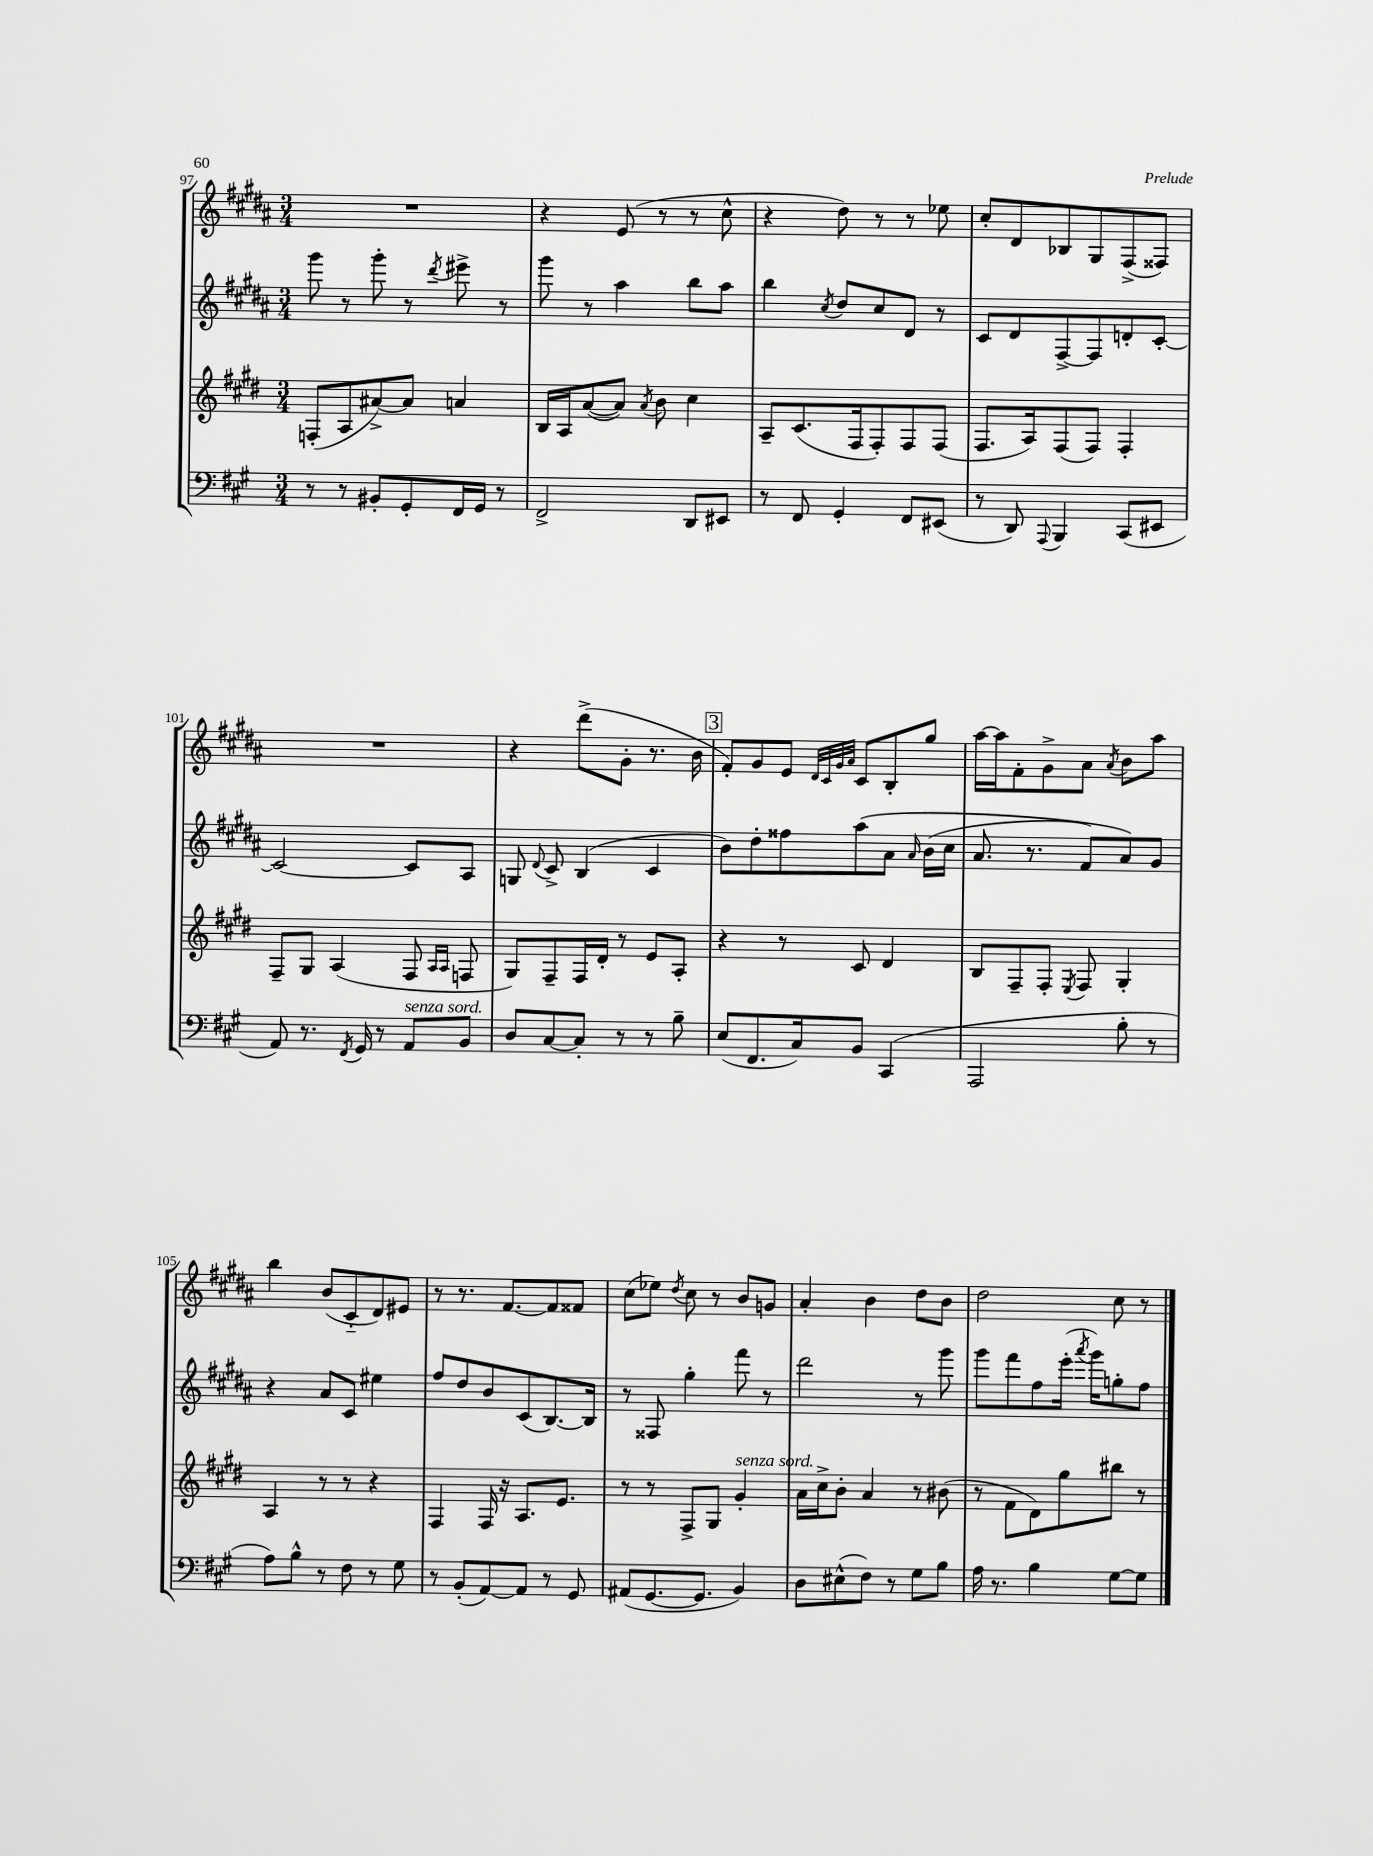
<<
\new StaffGroup <<
\new Staff = "s0" {
    \clef treble \key b \major \numericTimeSignature \time 3/4
    \autoBeamOff R2. |
    r4 e'8( r8 r8 cis''8-^ |
    r4 dis''8) r8 r8 ees''8 |
    cis''8[-. dis'8 bes8 gis8 fis8->( fisis8]) |
    R2. |
    r4 dis'''8[->( gis'8]-. r8. b'16 |
    \mark \markup { \box "3" } fis'8[-.) gis'8 e'8] \grace { dis'32[ cis'32 gis'32 ais'32] } cis'8[ b8-. gis''8] |
    ais''16[~ ais''16 fis'8-. gis'8-> ais'8] \acciaccatura { ais'8 } b'8[ ais''8] |
    b''4 b'8[( cis'8-_ dis'8) eis'8] |
    r8 r8. fis'8.[~ fis'8 fisis'8] |
    cis''8[( ees''8]) \acciaccatura { dis''8 } cis''8 r8 b'8[ g'8] |
    ais'4-. b'4 dis''8[ b'8] |
    dis''2 cis''8 r8 \bar "|." |
}
\new Staff = "s1" {
    \clef treble \key b \major \numericTimeSignature \time 3/4
    \autoBeamOff gis'''8 r8 gis'''8-. r8 \acciaccatura { dis'''8 } eis'''8-> r8 |
    gis'''8 r8 ais''4 b''8[ ais''8] |
    b''4 \acciaccatura { cis''8 } dis''8[ cis''8 dis'8] r8 |
    cis'8[ dis'8 fis8~-> fis8 d'8-. cis'8]~-. |
    cis'2~ cis'8[ ais8] |
    g8 \appoggiatura { dis'8 } cis'8-> b4( cis'4 |
    \mark \markup { \box "3" } b'8[) dis''8-. fisis''8 ais''8\( ais'8] \grace { ais'16 } b'16[( cis''16] |
    ais'8. r8. fis'8[) ais'8\) gis'8] |
    r4 ais'8[ cis'8] eis''4 |
    fis''8[ dis''8 b'8 cis'8( b8.~) b16] |
    r8 fisis8 gis''4-. fis'''8 r8 |
    dis'''2 r8 gis'''8 |
    gis'''8[ fis'''8 fis''8 e'''16]-.( \acciaccatura { ais'''8 } gis'''16[) g''8-. fis''8] \bar "|." |
}
\new Staff = "s2" {
    \clef treble \key e \major \numericTimeSignature \time 3/4
    \autoBeamOff f8[-.( a8 ais'8~->) ais'8] a'4 |
    b16[ a16 a'8~( a'8]) \acciaccatura { a'8 } b'8 cis''4 |
    a8[-- cis'8.( fis16 fis8-.) fis8 fis8]( |
    fis8.[ a16) fis8( fis8]) fis4-. |
    fis8[-- gis8] a4( fis8 \grace { a16[ a16] } f8 |
    gis8[) fis8-- fis16 dis'16]-. r8 e'8[ a8]-. |
    \mark \markup { \box "3" } r4 r8 cis'8 dis'4 |
    b8[ fis8-- fis8]-. \acciaccatura { e8 } fis8 gis4-. |
    a4 r8 r8 r4 |
    fis4 fis16 r16 a8.[ e'8.] |
    r8 r8 fis8[-> gis8] gis'4-.^\markup { \italic "senza sord." } |
    a'16[ cis''16-> b'8]-. a'4 r8 bis'8( |
    r8 fis'8[ dis'8) gis''8 bis''8] r8 \bar "|." |
}
\new Staff = "s3" {
    \clef bass \key a \major \numericTimeSignature \time 3/4
    \autoBeamOff r8 r8 bis,8[-. gis,8-. fis,16 gis,16] r8 |
    fis,2-> d,8[ eis,8] |
    r8 fis,8 gis,4-. fis,8[ eis,8]( |
    r8 d,8) \appoggiatura { a,,8 } b,,4 cis,8[( eis,8] |
    a,8) r8. \acciaccatura { fis,8 } gis,16 r8 a,8[^\markup { \italic "senza sord." } b,8] |
    d8[ cis8~ cis8]-. r8 r8 b8-- |
    \mark \markup { \box "3" } e8[( fis,8. cis16) b,8] cis,4( |
    a,,2 b8-. r8 |
    a8[) b8]-^ r8 fis8 r8 gis8 |
    r8 b,8[-.( a,8~) a,8] r8 gis,8 |
    ais,8[( gis,8.~ gis,8.] b,4) |
    d8[ eis8-^( fis8]) r8 gis8[ b8] |
    a16 r8. b4 gis8[~ gis8] \bar "|." |
}
>>
>>
\layout { \context { \Score currentBarNumber = #97 } }
